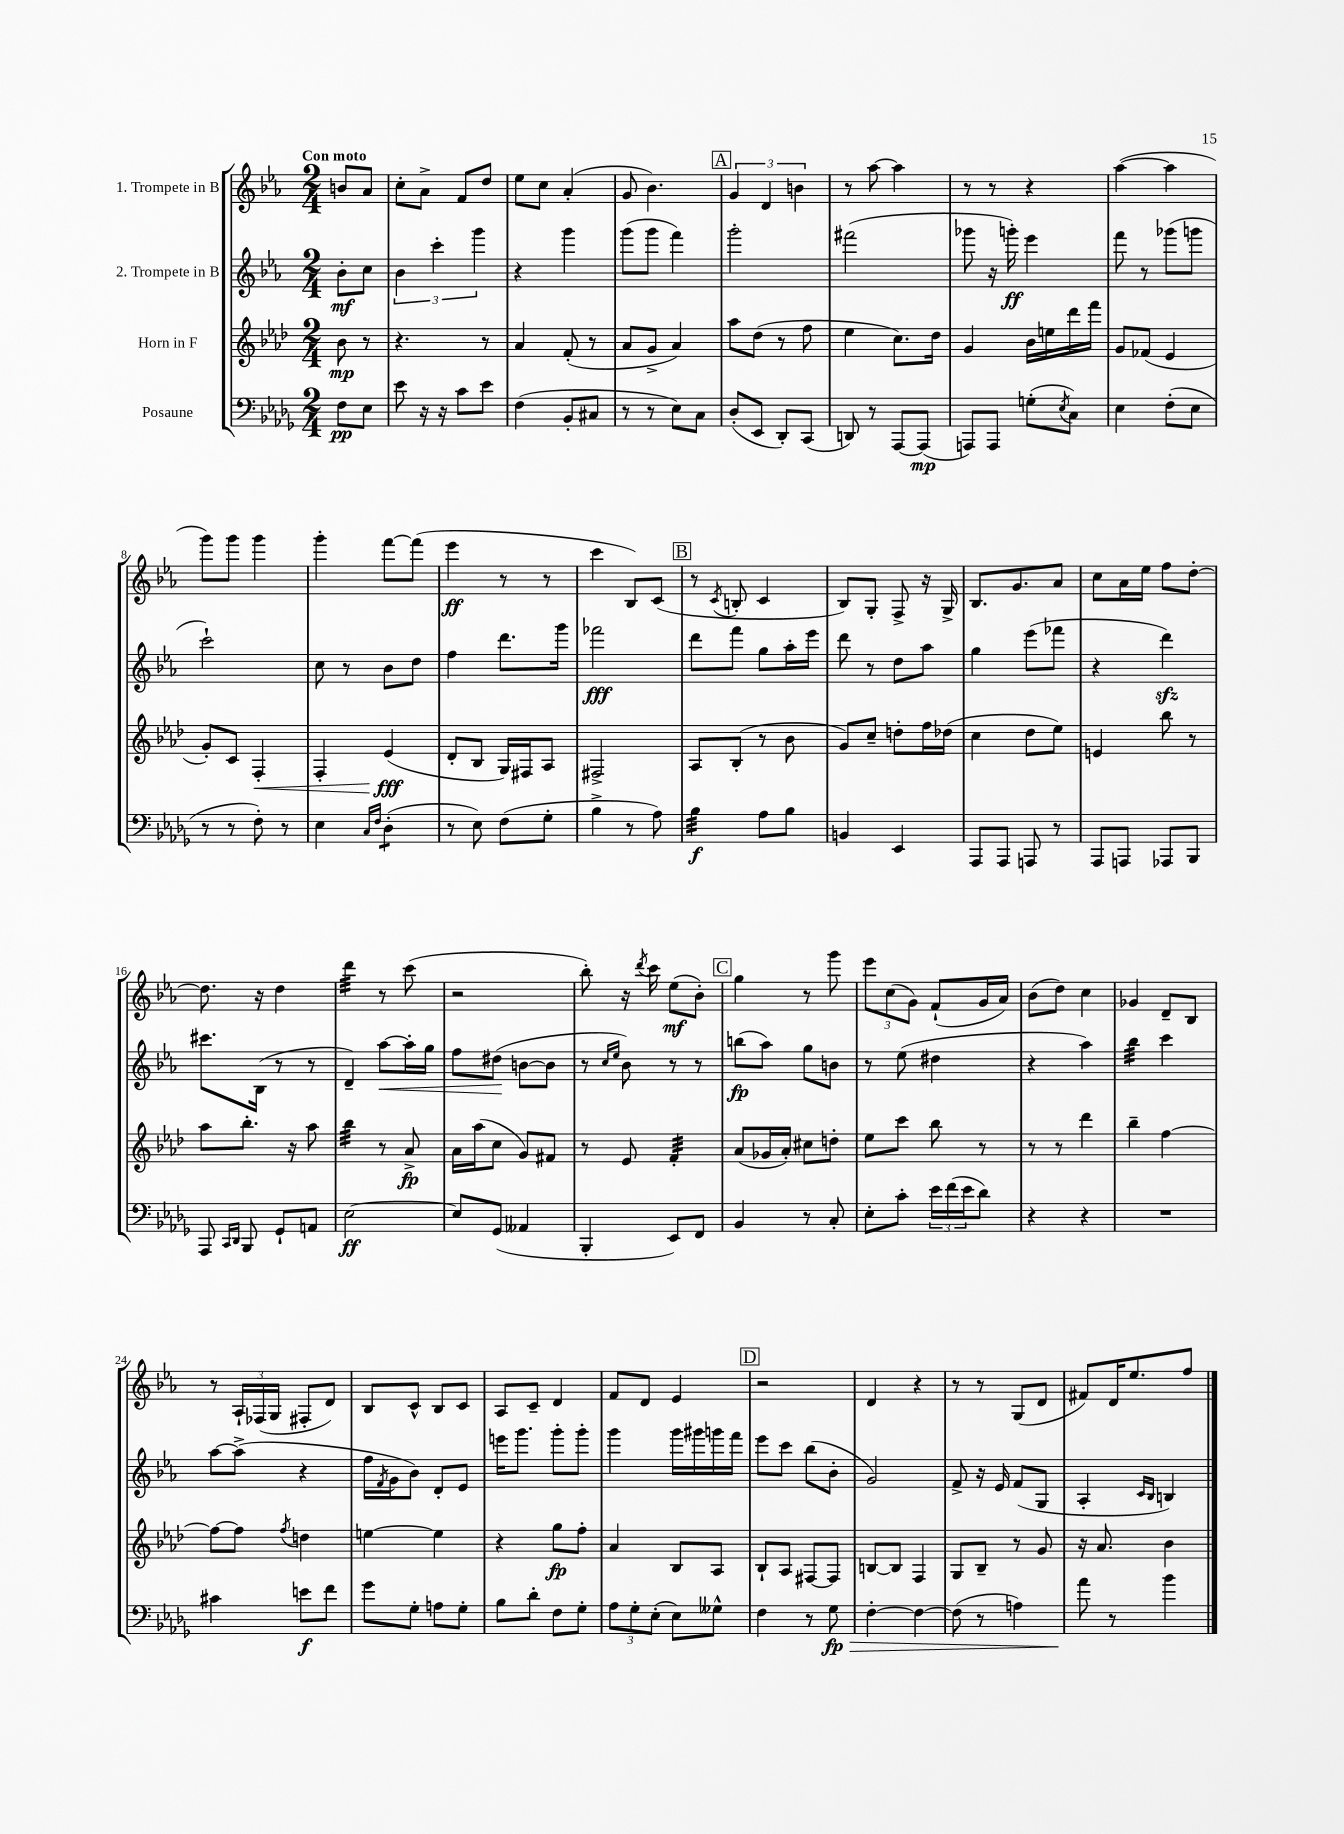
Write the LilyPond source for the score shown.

<<
\new StaffGroup <<
\new Staff = "s0" \with { instrumentName = "1. Trompete in B" } {
    \clef treble \key ees \major \numericTimeSignature \time 2/4 \partial 4 \tempo "Con moto"
    b'8 aes'8 |
    c''8-. aes'8-> f'8 d''8 |
    ees''8 c''8 aes'4-.( |
    g'8 bes'4.) |
    \mark \markup { \box "A" } \tuplet 3/2 { g'4 d'4 b'4 } |
    r8 aes''8~ aes''4 |
    r8 r8 r4 |
    aes''4~( aes''4 |
    g'''8) g'''8 g'''4 |
    g'''4-. f'''8~ f'''8( |
    ees'''4\ff r8 r8 |
    c'''4 bes8) c'8( |
    \mark \markup { \box "B" } r8 \acciaccatura { c'8 } b8-. c'4 |
    bes8) g8-. f8-> r16 g16-> |
    bes8. g'8. aes'8 |
    c''8 aes'16 ees''16 f''8 d''8~-. |
    d''8. r16 d''4 |
    d'''4:32 r8 c'''8( |
    r2 |
    bes''8-.) r16 \acciaccatura { d'''8 } c'''16 ees''8\mf( bes'8-.) |
    \mark \markup { \box "C" } g''4 r8 g'''8 |
    \tuplet 3/2 { ees'''8 c''8( g'8) } f'8-!( g'16 aes'16) |
    bes'8( d''8) c''4 |
    ges'4 d'8-- bes8 |
    r8 \tuplet 3/2 { aes16-! fes16( g16 } fis8-. d'8) |
    bes8 c'8-^ bes8 c'8 |
    aes8 c'8-- d'4 |
    f'8 d'8 ees'4 |
    \mark \markup { \box "D" } r2 |
    d'4 r4 |
    r8 r8 g8( d'8 |
    fis'8) d'16 ees''8. f''8 \bar "|." |
}
\new Staff = "s1" \with { instrumentName = "2. Trompete in B" } {
    \clef treble \key ees \major \numericTimeSignature \time 2/4 \partial 4
    bes'8-.\mf c''8 |
    \tuplet 3/2 { bes'4 c'''4-. g'''4 } |
    r4 g'''4 |
    g'''8( g'''8 f'''4) |
    \mark \markup { \box "A" } g'''2-. |
    fis'''2( |
    ges'''8 r16 g'''16-.\ff) ees'''4 |
    f'''8 r8 ges'''8( g'''8 |
    c'''2-!) |
    c''8 r8 bes'8 d''8 |
    f''4 d'''8. g'''16 |
    fes'''2\fff |
    \mark \markup { \box "B" } d'''8 f'''8 g''8 aes''16-. ees'''16 |
    d'''8 r8 d''8 aes''8 |
    g''4 ees'''8( fes'''8 |
    r4 d'''4\sfz) |
    cis'''8. bes16( r8 r8 |
    d'4--) aes''8~\< aes''16-. g''16 |
    f''8 dis''8\!( b'8~ b'8 |
    r8 \grace { c''16 ees''16 } bes'8) r8 r8 |
    \mark \markup { \box "C" } b''8\fp( aes''8) g''8 b'8 |
    r8 ees''8( dis''4 |
    r4 aes''4) |
    bes''4:32 c'''4 |
    aes''8~ aes''8->( r4 |
    f''16 \acciaccatura { f'8 } g'16 bes'8) d'8-. ees'8 |
    e'''16 g'''8. g'''8-. g'''8-. |
    g'''4 g'''16 gis'''16 g'''16 f'''16 |
    \mark \markup { \box "D" } ees'''8 c'''8 bes''8( bes'8-. |
    g'2) |
    f'8-> r16 ees'16 f'8( g8 |
    aes4-. \grace { c'16 bes16 } b4) \bar "|." |
}
\new Staff = "s2" \with { instrumentName = "Horn in F" } {
    \clef treble \key aes \major \numericTimeSignature \time 2/4 \partial 4
    bes'8\mp r8 |
    r4. r8 |
    aes'4 f'8-.( r8 |
    aes'8 g'8-> aes'4) |
    \mark \markup { \box "A" } aes''8 des''8( r8 f''8 |
    ees''4 c''8.) des''16 |
    g'4 bes'16 e''16 des'''16 f'''16 |
    g'8 fes'8( ees'4 |
    g'8-.) c'8 f4-.\< |
    f4-. ees'4\fff\!( |
    des'8-. bes8 g16) fis16 aes8 |
    fis2-> |
    \mark \markup { \box "B" } aes8 bes8-.( r8 bes'8 |
    g'8) c''8-- d''8-. f''16 des''16( |
    c''4 des''8 ees''8) |
    e'4 bes''8 r8 |
    aes''8 bes''8.-. r16 aes''8 |
    bes''4:32 r8 aes'8->\fp |
    aes'16 aes''16( c''8 g'8) fis'8 |
    r8 ees'8 f'4:32-. |
    \mark \markup { \box "C" } aes'8( ges'16 aes'16-.) cis''8 d''8-. |
    ees''8 c'''8 bes''8 r8 |
    r8 r8 des'''4 |
    bes''4-- f''4~ |
    f''8~ f''8 \acciaccatura { f''8 } d''4 |
    e''4~ e''4 |
    r4 g''8\fp f''8-. |
    aes'4 bes8 aes8 |
    \mark \markup { \box "D" } bes8-! aes8 fis8~ fis8 |
    b8~ b8 f4 |
    g8 bes8-- r8 g'8 |
    r16 aes'8. bes'4 \bar "|." |
}
\new Staff = "s3" \with { instrumentName = "Posaune" } {
    \clef bass \key des \major \numericTimeSignature \time 2/4 \partial 4
    f8\pp ees8 |
    ees'8 r16 r16 c'8 ees'8 |
    f4( bes,8-. cis8 |
    r8 r8 ees8) c8 |
    \mark \markup { \box "A" } des8-.( ees,8 des,8-.) c,8( |
    d,8) r8 aes,,8~ aes,,8\mp( |
    a,,8) a,,8 g8-.( \acciaccatura { ees8 } c8) |
    ees4 f8-.( ees8 |
    r8 r8 f8-.) r8 |
    ees4 \grace { c16 f16 } des4:8-.( |
    r8 ees8) f8( ges8-. |
    bes4-> r8 aes8) |
    \mark \markup { \box "B" } bes4:32\f aes8 bes8 |
    b,4 ees,4 |
    aes,,8 aes,,8 a,,8 r8 |
    aes,,8 a,,8 aes,,8 bes,,8 |
    aes,,8 \grace { c,16 des,16 } bes,,8 ges,8-! a,8 |
    ees2~\ff |
    ees8 ges,8( aeses,4 |
    bes,,4-. ees,8) f,8 |
    \mark \markup { \box "C" } bes,4 r8 c8-. |
    ees8-. c'8-. \tuplet 3/2 { ees'16 f'16( ees'16 } des'8) |
    r4 r4 |
    R2 |
    cis'4 e'8\f f'8 |
    ges'8 ges8-. a8 ges8-. |
    bes8 des'8-. f8 ges8-. |
    \tuplet 3/2 { aes8 ges8-. ees8-.( } ees8) geses8-^ |
    \mark \markup { \box "D" } f4 r8 ges8\fp\> |
    f4~-. f4~ |
    f8( r8 a4) |
    aes'8\! r8 bes'4 \bar "|." |
}
>>
>>
